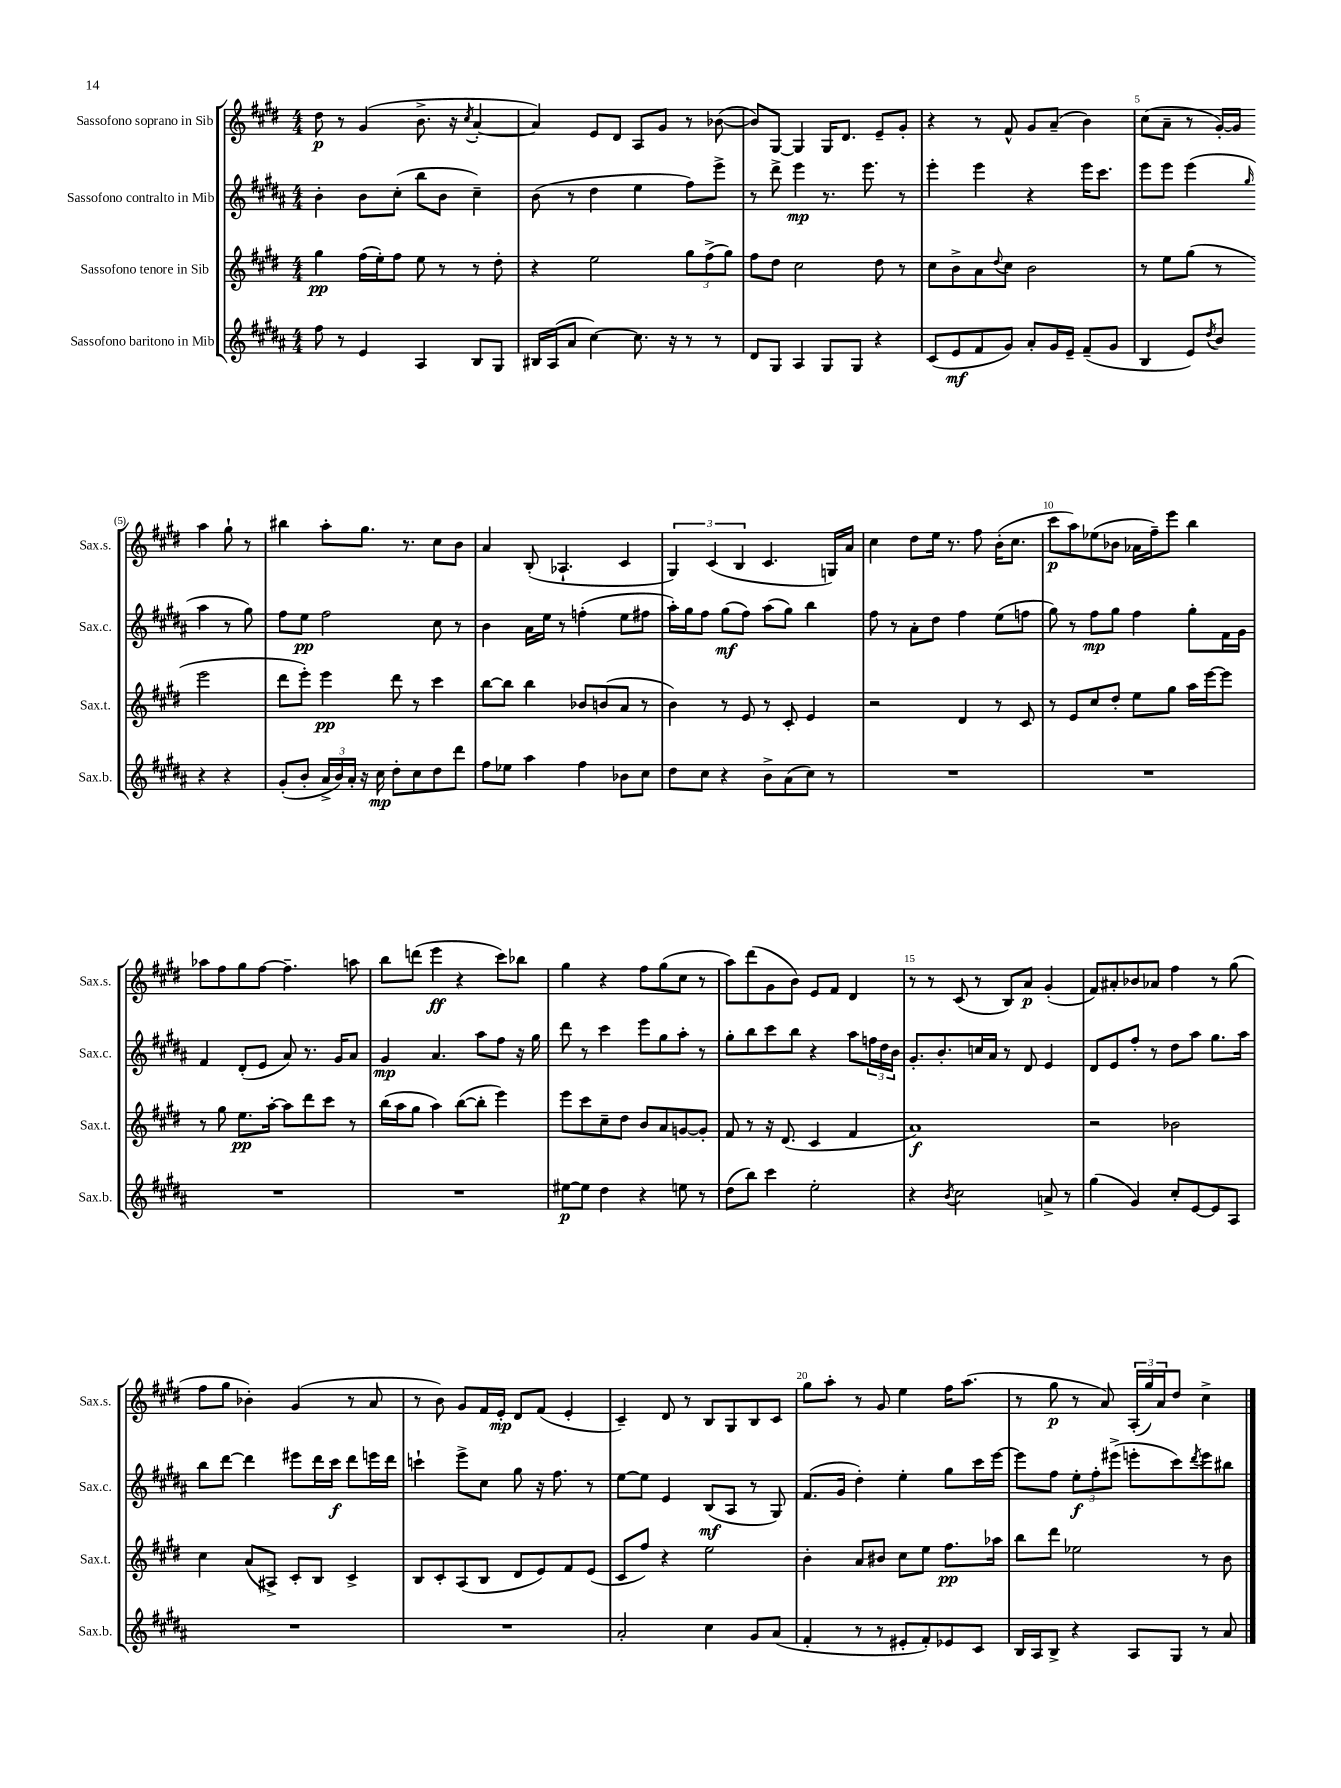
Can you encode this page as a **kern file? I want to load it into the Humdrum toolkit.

**kern	**kern	**kern	**kern
*staff4	*staff3	*staff2	*staff1
*clefG2	*clefG2	*clefG2	*clefG2
*k[f#c#g#d#a#]	*k[f#c#g#d#]	*k[f#c#g#d#a#]	*k[f#c#g#d#]
*M4/4	*M4/4	*M4/4	*M4/4
8ff#	4gg#	4b'	8dd#
8r	.	.	8r
4e	(16ff#	8b	(4g#
.	16ee')	.	.
.	8ff#	(8cc#'	.
4A#	8ee	8bb	8.b^
.	8r	8b	.
.	.	.	16r
.	.	.	8qcc#
8B	8r	4cc#~)	[4a'
8G#	8dd#'	.	.
=	=	=	=
16B#	4r	(8b	4a])
(16A#	.	.	.
8a#	.	8r	.
[4cc#)	2ee	4dd#	8e
.	.	.	8d#
8.cc#]	.	4ee	8A
.	.	.	8g#
16r	.	.	.
8r	12gg#	8ff#)	8r
.	(12ff#^	.	.
8r	.	8eee^	([8b-
.	12gg#)	.	.
=	=	=	=
8d#	8ff#	8r	8b-])
8G#	8dd#	8ddd#^	[8G#
4A#	2cc#	4eee	4G#]
8G#	.	8.r	16G#
.	.	.	8.d#
8G#	.	.	.
.	.	8.eee	.
4r	8dd#	.	8e~
.	8r	8r	8g#'
=	=	=	=
(8c#	8cc#	4eee'	4r
8e	8b^	.	.
8f#	8a	4eee	8r
.	8qqdd#	.	.
8g#)	8cc#	.	8f#^^
8a#'	2b	4r	8g#
16g#	.	.	(8a~
16e~	.	.	.
(8f#~	.	16eee	4b)
.	.	8.ccc#	.
8g#	.	.	.
=	=	=	=
4B	8r	8eee	(8cc#
.	8ee	8eee	8a~
8e)	(8gg#	(4eee	8r
8qdd#	.	.	.
8b	8r	.	[16g#')
.	.	.	16g#]
.	.	16qqgg#	.
4r	2eee	4aa#	4aa
4r	.	8r	8gg#`
.	.	8gg#)	8r
=	=	=	=
(8g#'	8ddd#	8ff#	4bb#
8b'	8eee')	8ee	.
24a#^	4eee	2ff#	8aa'
24b)	.	.	.
24a#'	.	.	.
16r	.	.	8.gg#
16cc#	.	.	.
8dd#'	8ddd#	.	.
.	.	.	8.r
8cc#	8r	.	.
8dd#	4ccc#	8cc#	8cc#
8ddd#	.	8r	8b
=	=	=	=
8ff#	[8bb	4b	4a
8ee-	8bb]	.	.
4aa#	4bb	16a#	(8B'
.	.	16ee	.
.	.	8r	4.A-`
4ff#	8b-	(4ff'	.
.	(8b	.	.
8b-	8a	8ee	4c#
8cc#	8r	8ff#	.
=	=	=	=
8dd#	4b)	16aa#')	6G#)
.	.	16gg#	.
8cc#	.	8ff#	.
.	.	.	(6c#
4r	8r	(8gg#	.
.	.	.	6B
.	8e	8ff#)	.
8b^	8r	(8aa#	4.c#
(8a#	8c#'	8gg#)	.
8cc#)	4e	4bb	.
8r	.	.	16G)
.	.	.	16a
=	=	=	=
1r	2r	8ff#	4cc#
.	.	8r	.
.	.	8a#'	8dd#
.	.	8dd#	16ee
.	.	.	8.r
.	4d#	4ff#	.
.	.	.	8ff#
.	8r	(8ee	(16b'
.	.	.	8.cc#
.	8c#	8ff	.
=	=	=	=
1r	8r	8gg#)	8ccc#
.	8e	8r	8aa)
.	8cc#	8ff#	(8ee-
.	8dd#'	8gg#	8b-
.	8ee	4ff#	16a-
.	.	.	16ff#~)
.	8gg#	.	8eee
.	16aa	8gg#'	4bb
.	[16eee	.	.
.	8eee]	16f#	.
.	.	16g#	.
=	=	=	=
1r	8r	4f#	8aa-
.	8gg#	.	8ff#
.	8.ee	(8d#'	8gg#
.	.	8e	[8ff#
.	[16aa'	.	.
.	8aa]	8a#)	4.ff#~]
.	8ddd#	8.r	.
.	8ccc#	.	.
.	.	16g#	.
.	8r	8a#	8aa
=	=	=	=
1r	(16bb	4g#	8bb
.	16aa	.	.
.	8gg#	.	(8ddd
.	4aa)	4.a#	4eee
.	([8bb	.	4r
.	8bb']	8aa#	.
.	4eee)	8ff#	8ccc#)
.	.	16r	8bb-
.	.	16gg#	.
=	=	=	=
[8ee#	8eee	8ddd#	4gg#
8ee#]	8ccc#	8r	.
4dd#	8cc#~	4ccc#	4r
.	8dd#	.	.
4r	8b	8eee	8ff#
.	8a	8gg#	(8gg#
8ee	[8g	8aa#'	8cc#
8r	8g']	8r	8r
=	=	=	=
(8dd#	8f#	8gg#'	8aa)
8bb)	8r	8bb	(8ddd#
4ccc#	16r	8ccc#	8g#
.	(8.d#	.	.
.	.	8bb	8b)
2ee'	4c#	4r	8e
.	.	.	8f#
.	4f#	8aa#	4d#
.	.	24ff	.
.	.	24dd#	.
.	.	24b	.
=	=	=	=
4r	1a)	8.g#'	8r
.	.	.	8r
.	.	8.b'	.
8qb	.	.	.
2cc#	.	.	(8c#
.	.	16cc	8r
.	.	16a#	.
.	.	8r	8B)
.	.	8d#	8a
8a^	.	4e	(4g#'
8r	.	.	.
=	=	=	=
(4gg#	2r	8d#	8f#)
.	.	8e	8a#'
4g#)	.	8ff#'	8b-
.	.	8r	8a-
8cc#'	2b-	8dd#	4ff#
[8e	.	8aa#	.
8e]	.	8.gg#	8r
8A#	.	.	(8gg#
.	.	16aa#	.
=	=	=	=
1r	4cc#	8bb	8ff#
.	.	[8ddd#	8gg#
.	(8a	4ddd#]	4b-')
.	8A#^)	.	.
.	8c#'	8eee#	(4g#
.	8B	16ddd#	.
.	.	16ccc#	.
.	4c#^	8ddd#	8r
.	.	16eee	8a
.	.	16ddd#	.
=	=	=	=
1r	8B	4ccc`	8r
.	8c#'	.	8b)
.	(8A	8eee^	8g#
.	8B	8cc#	16f#
.	.	.	16e'
.	8d#	8gg#	8d#
.	8e)	16r	(8f#
.	.	8.ff#	.
.	8f#	.	4e'
.	(8e	8r	.
=	=	=	=
2a#'	8c#	[8ee	4c#~)
.	8ff#)	8ee]	.
.	4r	4e	8d#
.	.	.	8r
4cc#	2ee	(8B	8B
.	.	8A#	8G#
8g#	.	8r	8B
(8a#	.	8G#)	8c#
=	=	=	=
4f#'	4b'	(8.f#	8gg#
.	.	.	8aa'
.	.	16g#	.
8r	8a	4dd#')	8r
8r	8b#	.	8g#
8e#'	8cc#	4ee'	4ee
8f#')	8ee	.	.
8e-	8.ff#	8gg#	16ff#
.	.	.	(8.aa
8c#	.	16ccc#	.
.	16aa-	[16eee	.
=	=	=	=
16B	8bb	8eee]	8r
16A#	.	.	.
8B^	8ddd#	8ff#	8gg#
4r	2ee-	12ee'	8r
.	.	12ff#'	.
.	.	.	8a)
.	.	(12eee#^	.
8A#	.	8eee'	(24A'
.	.	.	24gg#)
.	.	.	24a
8G#	.	8ccc#)	8dd#
.	.	8qddd#	.
8r	8r	8eee	4cc#^
8a#	8b	8bb#	.
==	==	==	==
*-	*-	*-	*-
